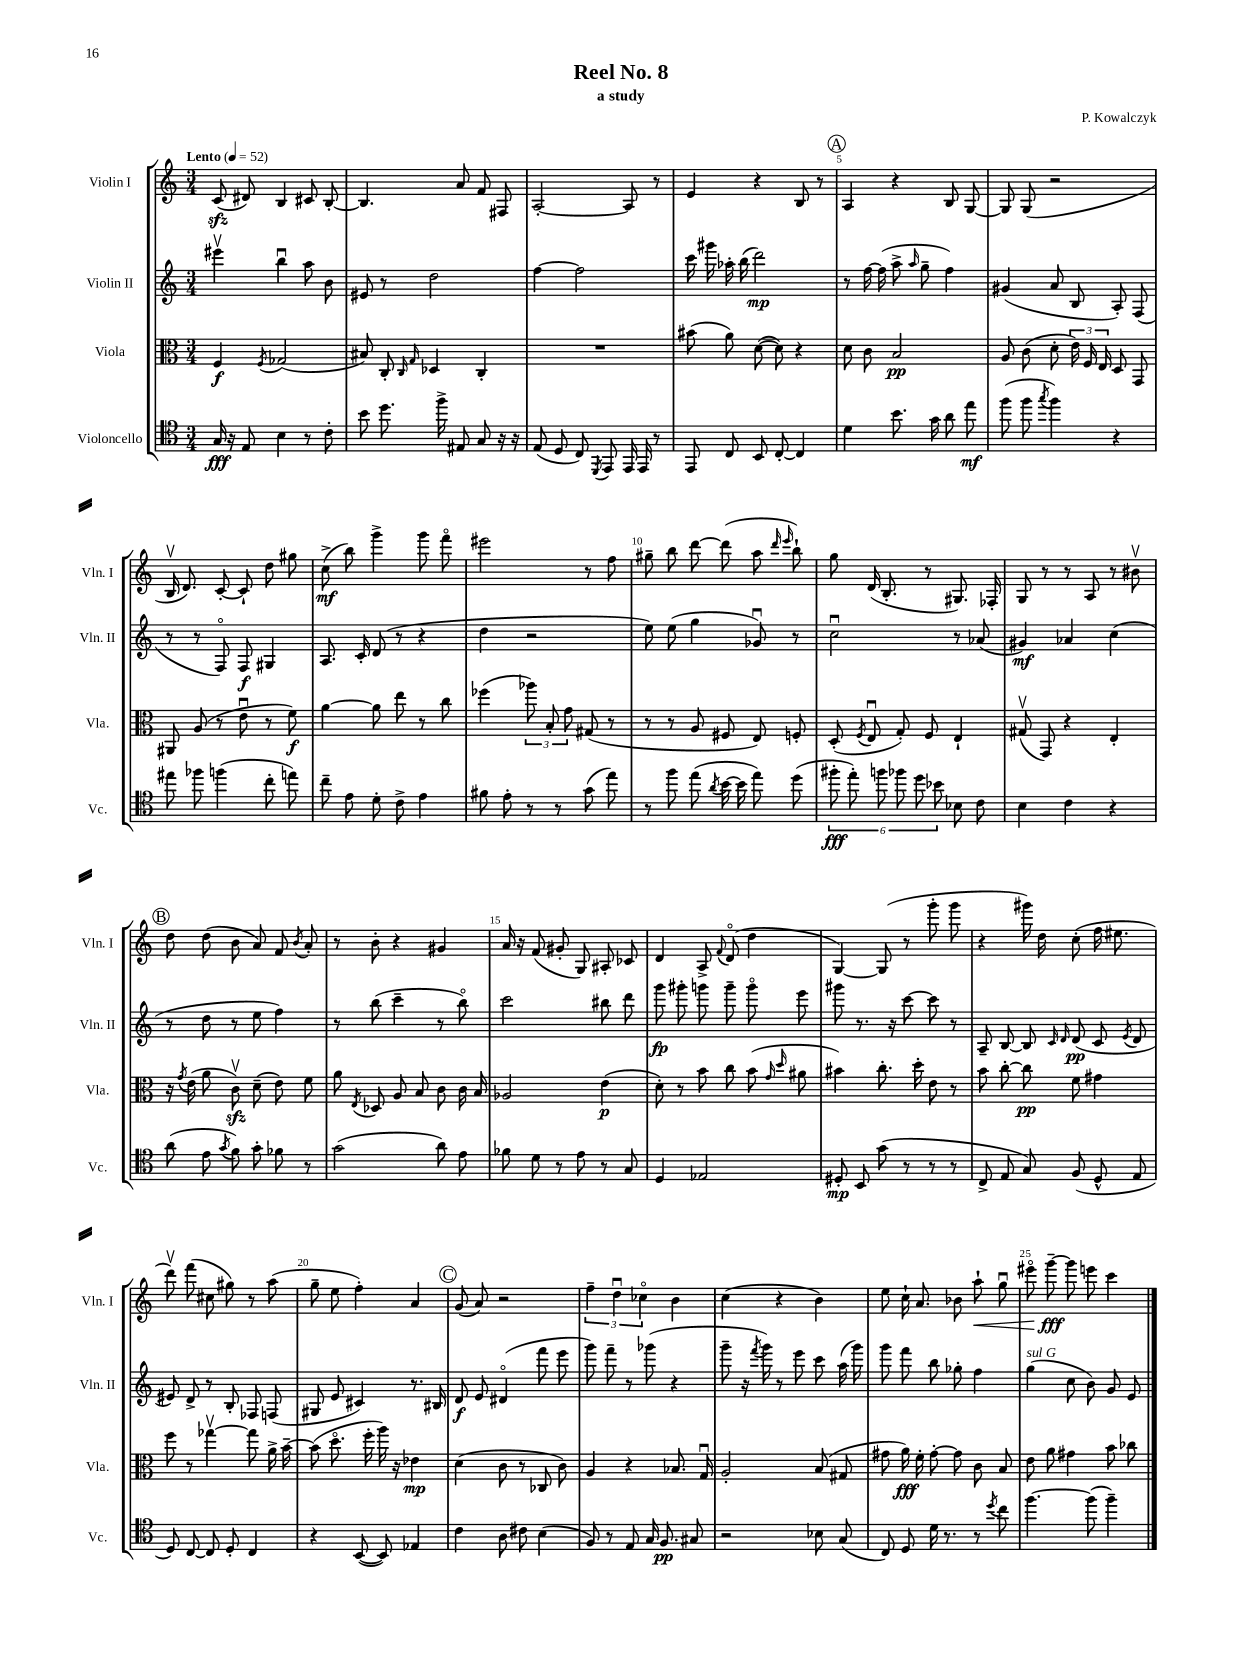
\header { title = "Reel No. 8" composer = "P. Kowalczyk" subtitle = "a study" }
<<
\new StaffGroup <<
\new Staff = "s0" \with { instrumentName = "Violin I" shortInstrumentName = "Vln. I" } {
    \clef treble \key c \major \numericTimeSignature \time 3/4 \tempo "Lento" 4 = 52
    \autoBeamOff c'8\sfz( dis'8) b4 cis'8 b8~-. |
    b4. a'8 f'8 fis8 |
    a2~-. a8 r8 |
    e'4 r4 b8 r8 |
    \mark \markup { \circle "A" } a4 r4 b8 g8~ |
    g8 g8( r2 |
    b16\upbow d'8.) c'8~-. c'8-! d''8 gis''8 |
    c''8->\mf( b''8) g'''4-> g'''8 f'''8\flageolet |
    eis'''2 r8 f''8 |
    gis''8-- b''8 d'''8~ d'''8( a''8 \grace { d'''16 e'''16 } b''8-!) |
    g''8 d'16( b8.-. r8 gis8.) fes16-. |
    g8 r8 r8 a8 r8 bis'8\upbow |
    \mark \markup { \circle "B" } d''8 d''8( b'8 a'8) f'8 \acciaccatura { b'8 } a'8-. |
    r8 b'8-. r4 gis'4 |
    a'16 r16 f'8( gis'8-. g8) ais8-. ces'8 |
    d'4 a8-> \appoggiatura { f'8 } d'8\flageolet( d''4 |
    g4~) g8( r8 g'''8-. g'''8 |
    r4 gis'''16) d''16 c''8-.( f''16 eis''8. |
    d'''8\upbow) f'''8( cis''8 gis''8) r8 a''8( |
    g''8-- e''8 f''4-.) a'4 |
    \mark \markup { \circle "C" } g'8( a'8) r2 |
    \tuplet 3/2 { f''4-- d''4\downbow ces''4\flageolet } b'4 |
    c''4( r4 b'4) |
    e''8 c''16-! a'8. bes'8 a''8-!\< g''8\downbow |
    eis'''8\flageolet g'''8~--\fff\! g'''8 e'''8 c'''4 \bar "|." |
}
\new Staff = "s1" \with { instrumentName = "Violin II" shortInstrumentName = "Vln. II" } {
    \clef treble \key c \major \numericTimeSignature \time 3/4
    \autoBeamOff eis'''4\upbow b''4\downbow a''8 b'8 |
    eis'8 r8 d''2 |
    f''4~ f''2 |
    c'''16 gis'''16 aes''16-. b''16( d'''2\mp) |
    \mark \markup { \circle "A" } r8 f''16~ f''16( a''8-> \grace { a''16 } g''8-- f''4) |
    gis'4( a'8 b8 a8-.) f8( |
    r8 r8 f8\flageolet) f8\f gis4 |
    a8. c'16-. d'8( r8 r4 |
    d''4 r2 |
    e''8) e''8( g''4 ges'8\downbow) r8 |
    c''2\downbow r8 aes'8( |
    gis'4\mf) aes'4 c''4( |
    \mark \markup { \circle "B" } r8 d''8 r8 e''8 f''4) |
    r8 b''8( c'''4-- r8 b''8\flageolet) |
    c'''2 bis''8 d'''8 |
    g'''8\fp gis'''8-. g'''8 g'''8-- g'''8\flageolet e'''8 |
    gis'''8 r8. r16 c'''8~ c'''8 r8 |
    a8-- b8~ b8 \grace { c'16 d'16 } d'8\pp( c'8 \acciaccatura { e'8 } d'8 |
    eis'8) d'8-> r8 b8-. fes8 f8( |
    gis8 e'8 cis'4) r8. bis16 |
    \mark \markup { \circle "C" } d'8\f e'8 dis'4\flageolet( f'''8 e'''8 |
    g'''8) f'''8-- r8 ges'''8( r4 |
    g'''8-- r16 \acciaccatura { f'''8 } g'''16) r8 e'''8 c'''8 a''16( g'''16) |
    g'''8 f'''8 b''8 ges''8-. f''4 |
    g''4^\markup { \italic "sul G" }( c''8 b'8) g'8 e'8 \bar "|." |
}
\new Staff = "s2" \with { instrumentName = "Viola" shortInstrumentName = "Vla." } {
    \clef alto \key c \major \numericTimeSignature \time 3/4
    \autoBeamOff f4\f \acciaccatura { f8 } ges2( |
    bis8) c8-. \grace { c16 g16 } des4 c4-. |
    R2. |
    bis'8( a'8) d'8~( d'8) r4 |
    \mark \markup { \circle "A" } d'8 c'8 b2\pp |
    a8 c'8( d'8-. \tuplet 3/2 { e'16) f16 e16 } d8 g,8 |
    ais,8 a8( r8 e'8\downbow r8 f'8\f) |
    a'4~ a'8 e''8 r8 c''8 |
    fes''4( \tuplet 3/2 { aes''8) b8-. g'8 } gis8( r8 |
    r8 r8 a8 fis8 e8) f8-. |
    d8-.( \acciaccatura { f8 } e8\downbow g8-.) f8 e4-! |
    gis8\upbow( g,8) r4 e4-. |
    \mark \markup { \circle "B" } r16 \acciaccatura { g'8 } e'16( a'8 c'8\upbow\sfz) d'8--( e'8) f'8 |
    a'8 \acciaccatura { e8 } des8 a8 b8 c'8 c'16 b16 |
    aes2 e'4\p( |
    d'8-.) r8 b'8 c''8 b'8( \grace { g'16 d''16 } ais'8 |
    bis'4) c''8.-. d''16-. e'8 r8 |
    b'8 c''8~-. c''8\pp f'8 gis'4 |
    f''8 r8 ges''4~\upbow ges''8 a'16-> b'16~-- |
    b'8( d''8.\flageolet f''16-. a''16) r16 ees'4\mp |
    \mark \markup { \circle "C" } d'4( c'8 r8 ces8 c'8) |
    a4 r4 bes8. g16\downbow |
    a2-. b8( gis8 |
    gis'8 a'16\fff) f'16-. gis'8~-. gis'8 c'8 b8 |
    e'8 a'8 gis'4 b'8 ces''8 \bar "|." |
}
\new Staff = "s3" \with { instrumentName = "Violoncello" shortInstrumentName = "Vc." } {
    \clef tenor \key c \major \numericTimeSignature \time 3/4
    \autoBeamOff g16\fff r16 e8 b4 r8 c'8-. |
    b'8 d''8. f''16-> eis8 g8 r16 r16 |
    e8( d8 c8) \acciaccatura { d,8 } e,8 e,16 e,16 r8 |
    e,8 c8 b,8 c8~-. c4 |
    \mark \markup { \circle "A" } d'4 b'8. g'16 a'8 e''8\mf |
    f''8( f''8 \acciaccatura { g''8 } f''4) r4 |
    eis''8 fes''8 f''4( c''8-. e''8) |
    c''8-- e'8 d'8-. c'8-> e'4 |
    fis'8 e'8-. r8 r8 g'8( e''8) |
    r8 f''8 e''8( \acciaccatura { a'8 } b'16~ b'16 e''8) d''8( |
    \tuplet 6/4 { fis''8-.\fff e''8-.) f''8 fes''8 d''8 bes'8 } bes8 c'8 |
    b4 c'4 r4 |
    \mark \markup { \circle "B" } a'8( e'8 \acciaccatura { g'8 } f'8) g'8-. fes'8 r8 |
    g'2( a'8) e'8 |
    fes'8 d'8 r8 e'8 r8 g8 |
    d4 ees2 |
    dis8-.\mp b,8 g'8( r8 r8 r8 |
    c8-> e8 g8) f8( d8-^ e8 |
    d8) c8~ c8 d8-. c4 |
    r4 b,8~( b,8) ees4 |
    \mark \markup { \circle "C" } c'4 a8 cis'8 b4( |
    f8) r8 e8 g16 f8.\pp gis8 |
    r2 bes8 g8( |
    c8) d8 d'16 r8. r8 \acciaccatura { d''8 } c''8 |
    f''4.~ f''8( f''4--) \bar "|." |
}
>>
>>
\layout { \context { \Score \override BarNumber.break-visibility = ##(#f #t #t) barNumberVisibility = #(every-nth-bar-number-visible 5) } }
